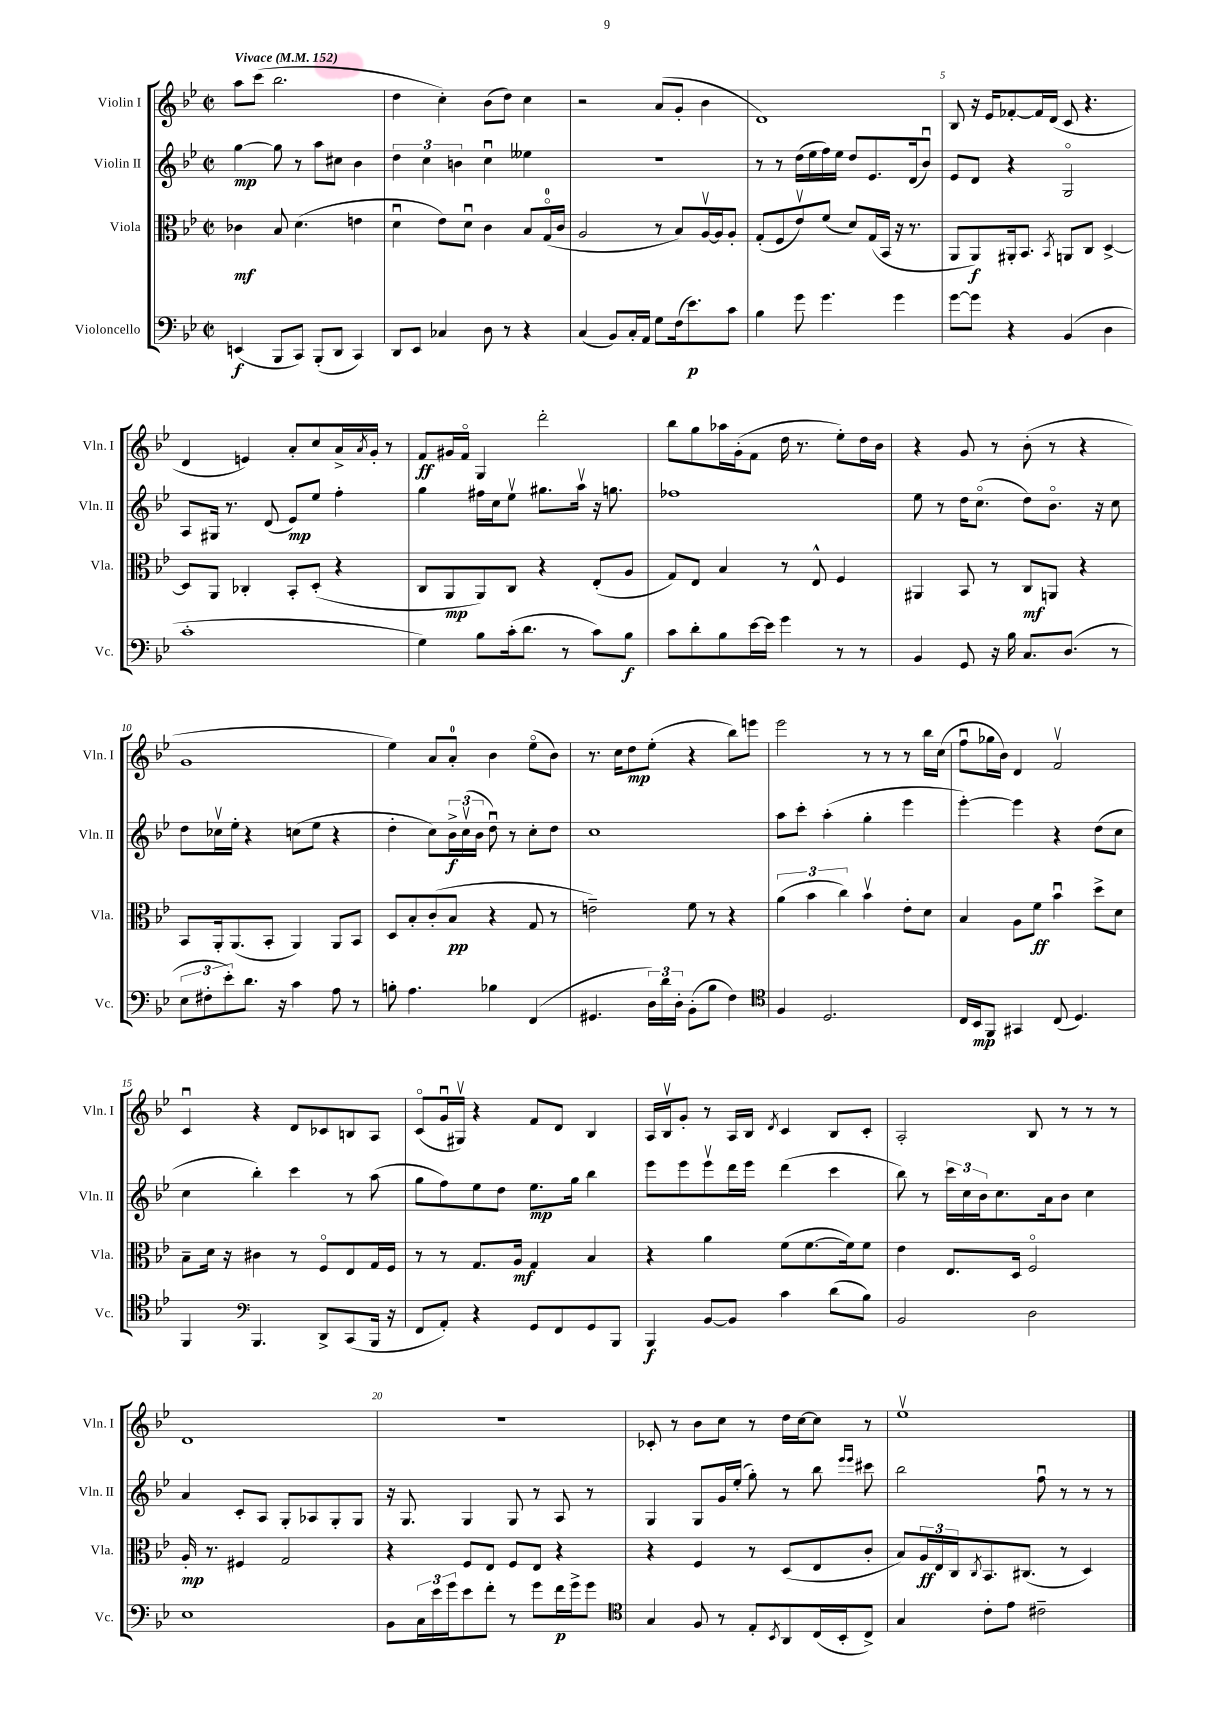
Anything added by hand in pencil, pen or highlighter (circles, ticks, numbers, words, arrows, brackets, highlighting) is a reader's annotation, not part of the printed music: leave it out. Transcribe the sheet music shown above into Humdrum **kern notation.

**kern	**kern	**kern	**kern
*staff4	*staff3	*staff2	*staff1
*clefF4	*clefC3	*clefG2	*clefG2
*k[b-e-]	*k[b-e-]	*k[b-e-]	*k[b-e-]
*M2/2	*M2/2	*M2/2	*M2/2
*met(c|)	*met(c|)	*met(c|)	*met(c|)
*MM152	*MM152	*MM152	*MM152
(4EE	4c-	[4gg	8aa
.	.	.	(8ccc
8BBB-	8B-	8gg]	2.bb-
8CC)	(4.d	8r	.
(8BBB-'	.	8aa	.
8DD	.	8cc#	.
4CC)	4e	4b-	.
=	=	=	=
8DD	4du	6dd	4dd
8EE-	.	.	.
.	.	6cc	.
4C-	8e-)	.	4cc')
.	.	6b	.
.	8du	.	.
8D	4c	4ccu	(8b-
8r	.	.	8dd)
4r	8B-	4ee--	4cc
.	(16Go	.	.
.	16c	.	.
=	=	=	=
(4C	2A	1r	2r
8BB-)	.	.	.
16C'	.	.	.
16AA	.	.	.
8G	8r	.	(8a
(16F	8B-)	.	8g'
8.e-)	.	.	.
.	[16Av	.	4b-
.	16A]	.	.
8c	8A'	.	.
=	=	=	=
4B-	(8G'	8r	1d)
.	8F	8r	.
8g	8e-v)	(16dd	.
.	.	16ee-	.
4.g	(8f	16ff)	.
.	.	16ee-	.
.	8d)	8dd	.
.	(16G	8.e-	.
.	16BB-	.	.
4g	16r	.	.
.	8.r	(16d	.
.	.	8b-u)	.
=	=	=	=
[8g	8AA	8e-	8B-
8g]	8AA)	8d	16r
.	.	.	16e-
4r	16AA#'	4r	[8f-'
.	8.BB-	.	.
.	.	.	16f-]
.	.	.	(16d
.	8qBB-	.	.
(4BB-	8AA	2Go	8c
.	8C	.	4.r
4D	[4D^	.	.
=	=	=	=
1c'	8D]	8A	4d
.	8AA	16G#	.
.	.	8.r	.
.	4C-'	.	4e)
.	.	(8d	.
.	8BB-'	8e-)	8a'
.	(8D'	8ee-	8cc
.	4r	4ff'	16a^
.	.	.	8qa
.	.	.	16g'
.	.	.	8r
=	=	=	=
4G)	8C	4gg	8f
.	8AA	.	16g#
.	.	.	16fo
8B-	8AA)	16ff#	4G
.	.	16cc	.
(16c'	8C	8ee-v	.
8.d	.	.	.
.	4r	8.gg#	2ddd'
8r	.	.	.
.	.	16aav	.
8c)	(8E-'	16r	.
.	.	8.gg	.
8B-	8A	.	.
=	=	=	=
8c	8G)	1ff-	8bb-
8d'	8E-	.	8gg
8B-	4B-	.	16aa-
.	.	.	(16g'
[16e-	.	.	8f
16e-]	.	.	.
4g	8r	.	16dd
.	.	.	8.r
.	8E-^^	.	.
8r	4F	.	8ee-')
8r	.	.	16dd
.	.	.	16b-
=	=	=	=
4BB-	4AA#	8ee-	4r
.	.	8r	.
8GG	8BB-	16dd	8g
.	.	(8.cco	.
16r	8r	.	8r
16B-	.	.	.
8.C	8C	8dd)	(8b-'
.	8AA	8.b-o	8r
(8.D	.	.	.
.	4r	.	4r
.	.	16r	.
8r	.	8cc	.
=	=	=	=
12E-	8BB-	8dd	1g
12F#'	.	.	.
.	16AA'	16cc-v	.
12e-')	.	.	.
.	(8.AA	16ee-'	.
8.d	.	4r	.
.	8BB-'	.	.
16r	.	.	.
4c	4AA)	(8cc	.
.	.	8ee-	.
8A	8AA	4r	.
8r	8BB-	.	.
=	=	=	=
8B'	8D	4dd'	4ee-)
4.A	8B-'	.	.
.	(8c'	8cc)	8a
.	8B-	24b-^	8a'
.	.	(24ccv	.
.	.	24b-	.
4B-	4r	8ddu)	4b-
.	.	8r	.
(4FF	8G	8cc'	(8ee-o
.	8r	8dd	8b-)
=	=	=	=
4.GG#	2e~)	1cc	8.r
.	.	.	16cc
.	.	.	8dd
24D)	.	.	(8ee-'
24d	.	.	.
24D'	.	.	.
(8BB-'	8f	.	4r
8B-	8r	.	.
4F)	4r	.	8bb-)
.	.	.	8eee
=	=	=	=
*clefC4	*	*	*
4F	(6a	8aa	2eee-
.	.	8ccc'	.
.	6b-	.	.
2.D	.	(4aa'	.
.	6cc)	.	.
.	4b-v	4gg'	8r
.	.	.	8r
.	8e-'	4eee-	8r
.	8d	.	16bb-
.	.	.	(16cc
=	=	=	=
16C	4B-	[4eee-')	8ffu
16BB-	.	.	.
8FF	.	.	16gg-
.	.	.	16b-)
4GG#	8A	4eee-]	4d
.	8f	.	.
(8C	4b-u	4r	2fv
4.D)	.	.	.
.	8dd^	(8dd	.
.	8d	8cc	.
=	=	=	=
4FF	8B-~	4cc	4cu
.	16d	.	.
.	16r	.	.
*clefF4	*	*	*
4.BBB-	4c#	4bb-')	4r
.	8r	4ccc	8d
8DD^	8Fo	.	8c-
(8CC	8E-	8r	8B
16BBB-	16G	(8aa	8A
16r	16F	.	.
=	=	=	=
8FF	8r	8gg	(8co
8AA')	8r	8ff)	16gu
.	.	.	16G#v)
4r	8.G	8ee-	4r
.	.	8dd	.
.	16A	.	.
8GG	4G	8.ee-	8f
8FF	.	.	8d
.	.	16gg	.
8GG	4B-	4bb-	4B-
8BBB-	.	.	.
=	=	=	=
4BBB-	4r	8eee-	16A
.	.	.	16B-v
.	.	8eee-	8g'
[8BB-	4a	8eee-v	8r
8BB-]	.	16ddd	16A
.	.	16eee-	16B-
.	.	.	8qd
4c	(8f	(4ddd	4c
.	[8.f	.	.
(8d	.	4ccc	8B-
.	16f])	.	.
8B-)	8f	.	8c'
=	=	=	=
2BB-	4e-	8bb-)	2A'
.	.	8r	.
.	8.E-	24ccc	.
.	.	24cc	.
.	.	24b-	.
.	.	8.cc	.
.	16D	.	.
2D	2Fo	.	8B-
.	.	16a	.
.	.	8b-	8r
.	.	4cc	8r
.	.	.	8r
=	=	=	=
1E-	16A'	4a	1d
.	8.r	.	.
.	4F#	8c'	.
.	.	8A	.
.	2G	8G'	.
.	.	8A-	.
.	.	8G'	.
.	.	8G	.
=	=	=	=
8BB-	4r	16r	1r
.	.	8.G	.
24C	.	.	.
24e-	.	.	.
24g	.	.	.
8e-	8F	4G	.
8f'	8E-	.	.
8r	8F	8G	.
8g	8E-	8r	.
16f	4r	8A	.
16g^	.	.	.
8g	.	8r	.
=	=	=	=
*clefC4	*	*	*
4G	4r	4G	8c-'
.	.	.	8r
8F	4F	8G	8b-
8r	.	16g	8cc
.	.	(16ee-'	.
8E-'	8r	8gg')	8r
8qBB-	.	.	.
8AA	(8D	8r	16dd
.	.	.	[16cc
(16C	8E-	8bb-	8cc]
16BB-'	.	.	.
.	.	16qqeee-	.
.	.	16qqeee-	.
8C^)	8c'	8ccc#	8r
=	=	=	=
4G	8B-)	2bb-	1ee-v
.	24A	.	.
.	24E-	.	.
.	24C	.	.
.	8qC	.	.
8c'	8.BB-	.	.
8e-	.	.	.
.	(8.C#	.	.
2c#~	.	8ffu	.
.	8r	8r	.
.	4D)	8r	.
.	.	8r	.
==	==	==	==
*-	*-	*-	*-
